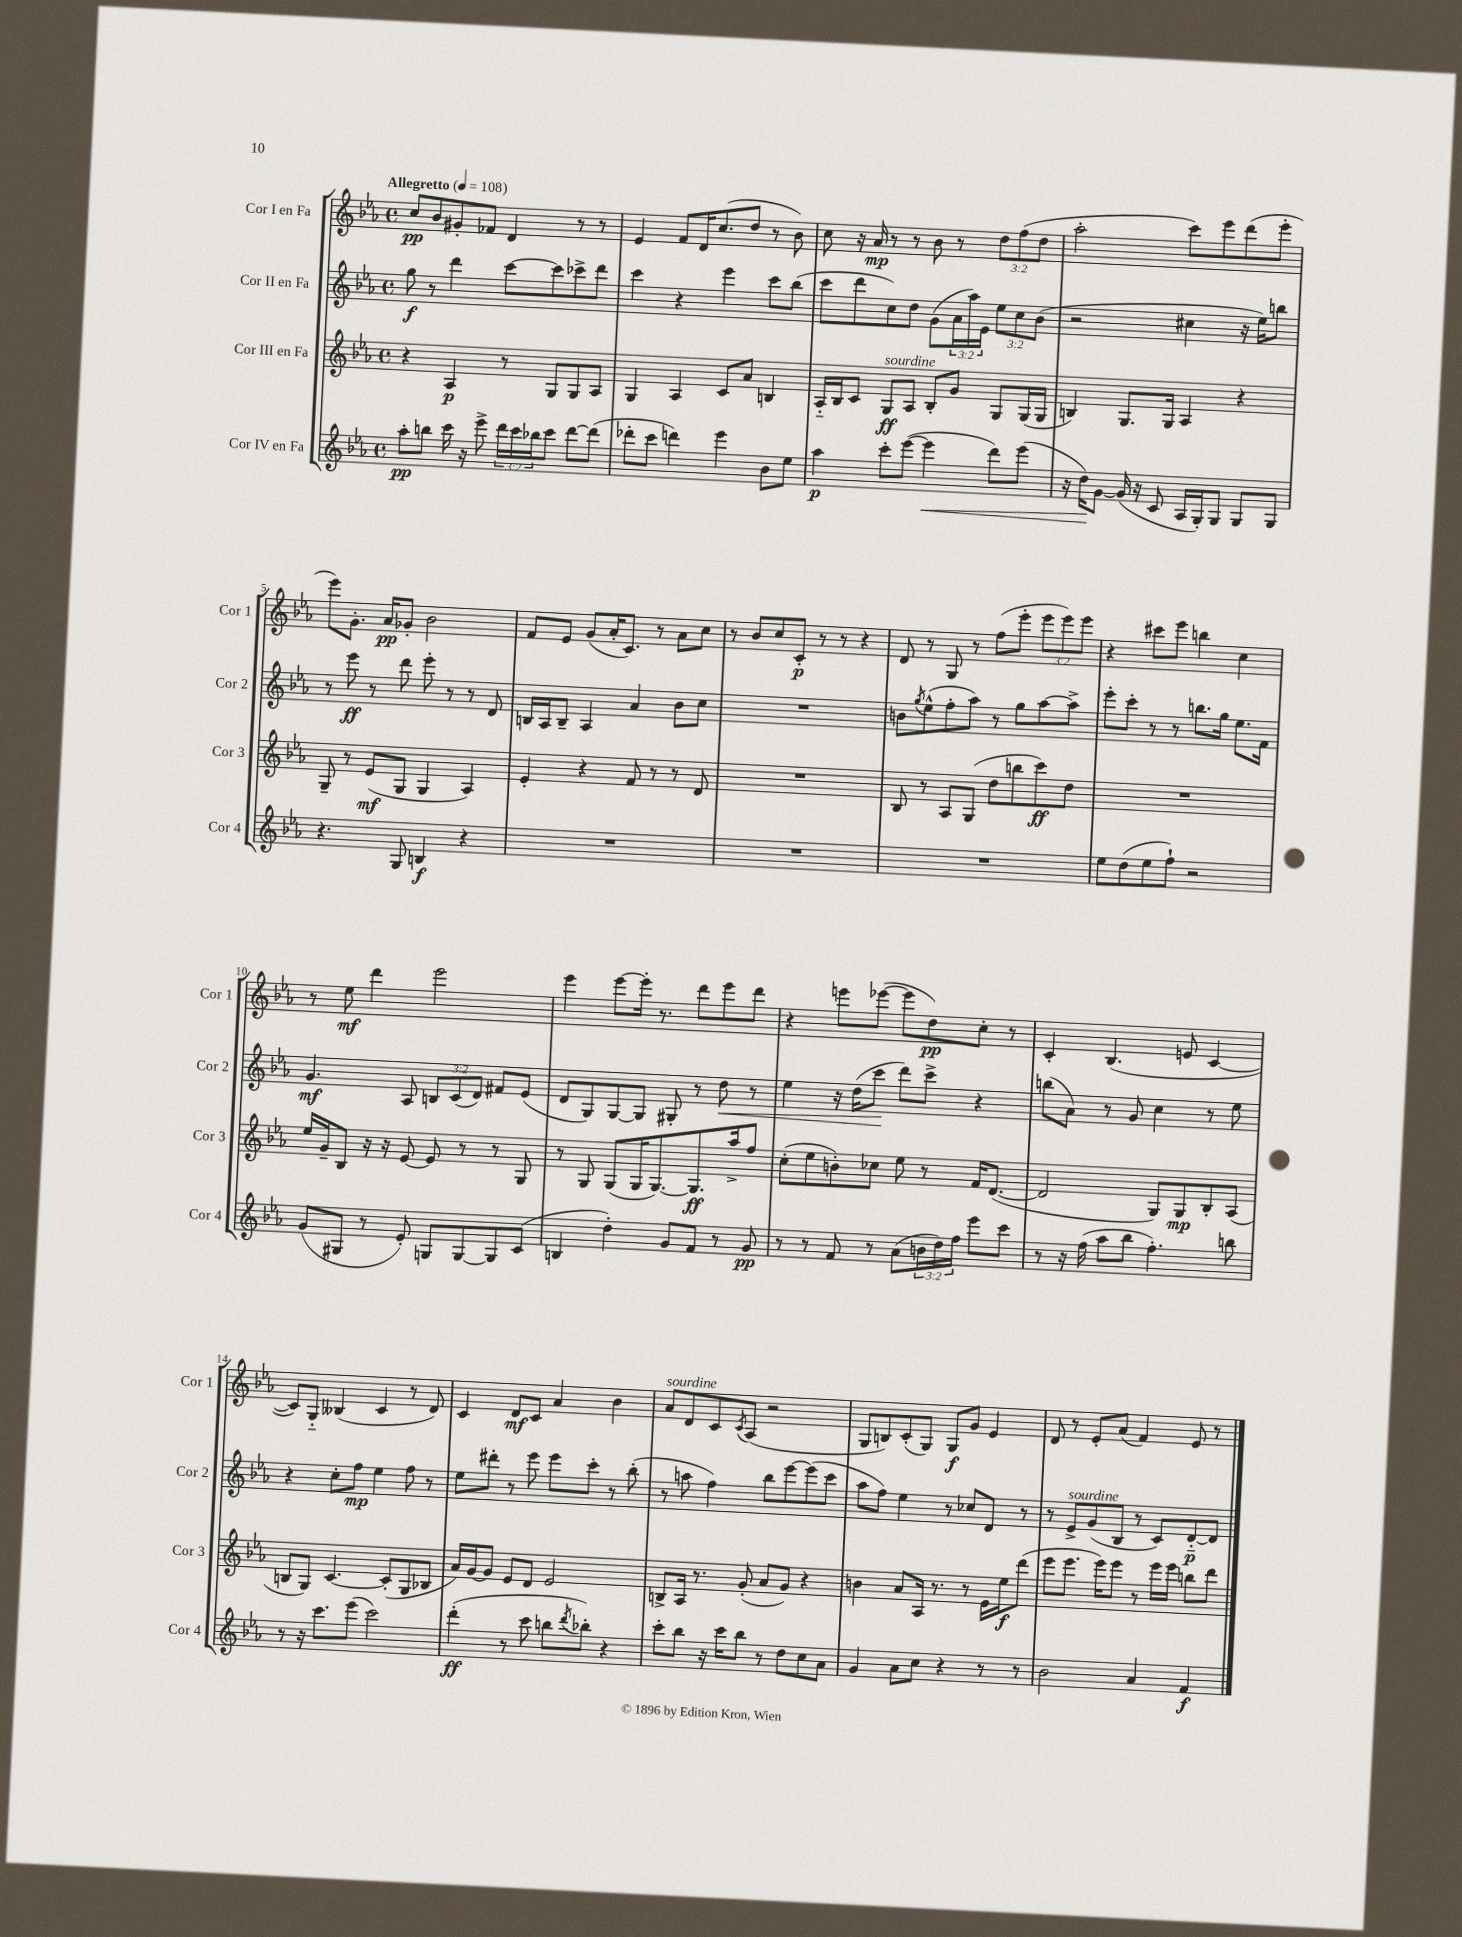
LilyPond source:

<<
\new StaffGroup <<
\new Staff = "s0" \with { instrumentName = "Cor I en Fa" shortInstrumentName = "Cor 1" } {
    \clef treble \key ees \major \defaultTimeSignature \time 4/4 \override Staff.TupletNumber.text = #tuplet-number::calc-fraction-text \tempo "Allegretto" 4 = 108
    c''8\pp bes'8 gis'8-. fes'8 d'4 r8 r8 |
    ees'4 f'8 d'16 c''8.( d''8 r8 bes'8) |
    c''8 r16 aes'16\mp r8 r8 bes'8 r8 \tuplet 3/2 { d''8 f''8( d''8 } |
    aes''2-. c'''8) ees'''8 d'''8( ees'''8-. |
    ees'''8) g'8.-. aes'16\pp ges'8-. bes'2 |
    f'8 ees'8 g'8( aes'16-. c'8.) r8 aes'8 c''8 |
    r8 bes'8 c''8 c'8-.\p r8 r8 r4 |
    d'8 r8 g8 r8 f''8( ees'''8-. \tuplet 3/2 { ees'''8 ees'''8) ees'''8 } |
    r4 cis'''8 ees'''8 b''4 c''4 |
    r8 ees''8\mf d'''4 ees'''2 |
    ees'''4 ees'''8~ ees'''16-. r8. d'''8 ees'''8 d'''8 |
    r4 e'''8 ees'''8~( ees'''8 d''8\pp) c''8-. r8 |
    c'4-. bes4.( e'8 c'4~ |
    c'8) g8-_ beses4( c'4 r8 d'8) |
    c'4 d'8\mf c'8 aes'4 bes'4 |
    aes'8^\markup { \italic "sourdine" } d'8 c'8 \acciaccatura { c'8 } aes8( r2 |
    g8 b8) c'8-.( g8) g8\f g'8 ees'4 |
    d'8 r8 ees'8-. aes'8( f'4) ees'8 r8 \bar "|." |
}
\new Staff = "s1" \with { instrumentName = "Cor II en Fa" shortInstrumentName = "Cor 2" } {
    \clef treble \key ees \major \defaultTimeSignature \time 4/4 \override Staff.TupletNumber.text = #tuplet-number::calc-fraction-text
    g''8\f r8 d'''4 c'''8~ c'''8 ces'''8-> d'''8 |
    c'''4 r4 ees'''4 c'''8 bes''8( |
    c'''8 d'''8 c''8) d''8 g'8( \tuplet 3/2 { aes'16 aes''16) ees'16 } \tuplet 3/2 { ees''8 c''8 bes'8( } |
    r2 cis''4 r16 ees''16) b''8 |
    r8 ees'''8\ff r8 d'''8 ees'''8-. r8 r8 d'8 |
    b16 aes16 b8-- aes4 aes'4 bes'8 c''8 |
    R1 |
    b'8 \acciaccatura { g''8 } ees''8-^( f''8-. aes''8) r8 g''8 aes''8~ aes''8-> |
    ees'''8-. c'''8-. r8 r8 b''8. g''16 ees''8. f'16 |
    g'4.\mf aes8 \tuplet 3/2 { b8 c'8( d'8) } fis'8 ees'8( |
    d'8 g8) g8~ g8 gis8-. r8 d''8\< r8 |
    ees''4 r16 d''16( c'''8\! d'''8) c'''8-> r4 |
    b''8( aes'8) r8 g'8 c''4 r8 ees''8 |
    r4 c''8-. f''8\mp ees''4 f''8 r8 |
    ees''8 dis'''8-. r8 ees'''8 ees'''8 c'''8-. r8 bes''8-.( |
    r8 a''8 f''4) bes''8 ees'''8~ ees'''8( c'''8 |
    aes''8 f''8) ees''4 r8 ces''8 d'8 r8 |
    r8 ees'8->^\markup { \italic "sourdine" } g'8( bes8 r8 c'8) d'8~-_\p d'8 \bar "|." |
}
\new Staff = "s2" \with { instrumentName = "Cor III en Fa" shortInstrumentName = "Cor 3" } {
    \clef treble \key ees \major \defaultTimeSignature \time 4/4
    r4 aes4\p r8 g8 g8 aes8 |
    g4 aes4 c'8 aes'8 b4 |
    aes16-_ bes16 c'8 g8\ff^\markup { \italic "sourdine" } aes8 bes8-. g'8 g8 g16( g16 |
    b4) g8. g16 aes4 r4 |
    g8-- r8 ees'8\mf( g8 g4 aes4) |
    ees'4-. r4 f'8 r8 r8 d'8 |
    R1 |
    bes8 r8 aes8 g8( d''8 b''8 c'''8\ff) d''8 |
    R1 |
    ees''16 g'16-- bes8 r16 r16 ees'8~ ees'8 r8 r8 g8 |
    r8 g8 g8( g16 g8.~) g8.\ff aes''16-> f''8 |
    c''8-.( ees''8 b'8-.) ces''8 ees''8 r8 f'16 d'8.~( |
    d'2 g8) g8\mp bes8-. aes8( |
    b8 g8) c'4.~ c'8-.( g8 bes8 |
    aes'16) g'16~ g'8 ees'8 d'8 ees'2 |
    b8-> aes16 r8. g'8-.( aes'8 g'8) r4 |
    b'4 aes'8 aes16 r8. r8 ees'16 ees''16\f d'''8( |
    ees'''8 ees'''8. ees'''16) ees'''8 r8 ees'''16 ees'''16 b''8 d'''8 \bar "|." |
}
\new Staff = "s3" \with { instrumentName = "Cor IV en Fa" shortInstrumentName = "Cor 4" } {
    \clef treble \key ees \major \defaultTimeSignature \time 4/4 \override Staff.TupletNumber.text = #tuplet-number::calc-fraction-text
    aes''8-.\pp b''8 c'''16 r16 ees'''8-> \tuplet 3/2 { d'''16 c'''16 bes''16 } c'''8 d'''8~ d'''8( |
    des'''8-. c'''8 d'''4) ees'''4 bes'8 ees''8 |
    aes''4\p c'''8-. ees'''8~( ees'''4\< d'''8) ees'''8( |
    r16 d''16\!) g'8~ g'16( r16 c'8 aes16 g16-.) g8 g8 g8 |
    r4. g8 b4\f r4 |
    R1 |
    R1 |
    R1 |
    ees''8 d''8( ees''8 f''8-!) r2 |
    g'8( gis8 r8 ees'8-.) g8 g8~ g8 c'8( |
    b4 d''4-.) g'8 f'8 r8 g'8\pp |
    r8 r8 f'8 r8 aes'8( \tuplet 3/2 { b'16 d''16) f''16 } ees'''8 c'''8 |
    r8 r16 f''16( aes''8 bes''8 f''4.-.) b''8 |
    r8 r16 c'''8. ees'''8( c'''2) |
    d'''4-.\ff( r8 c'''8 b''8 \acciaccatura { d'''8 } bes''8-.) r4 |
    c'''8-. bes''8 r16 c'''16 bes''8 r8 d''8 c''8 aes'8 |
    g'4 aes'8 c''8 r4 r8 r8 |
    bes'2 aes'4 f'4\f \bar "|." |
}
>>
>>
